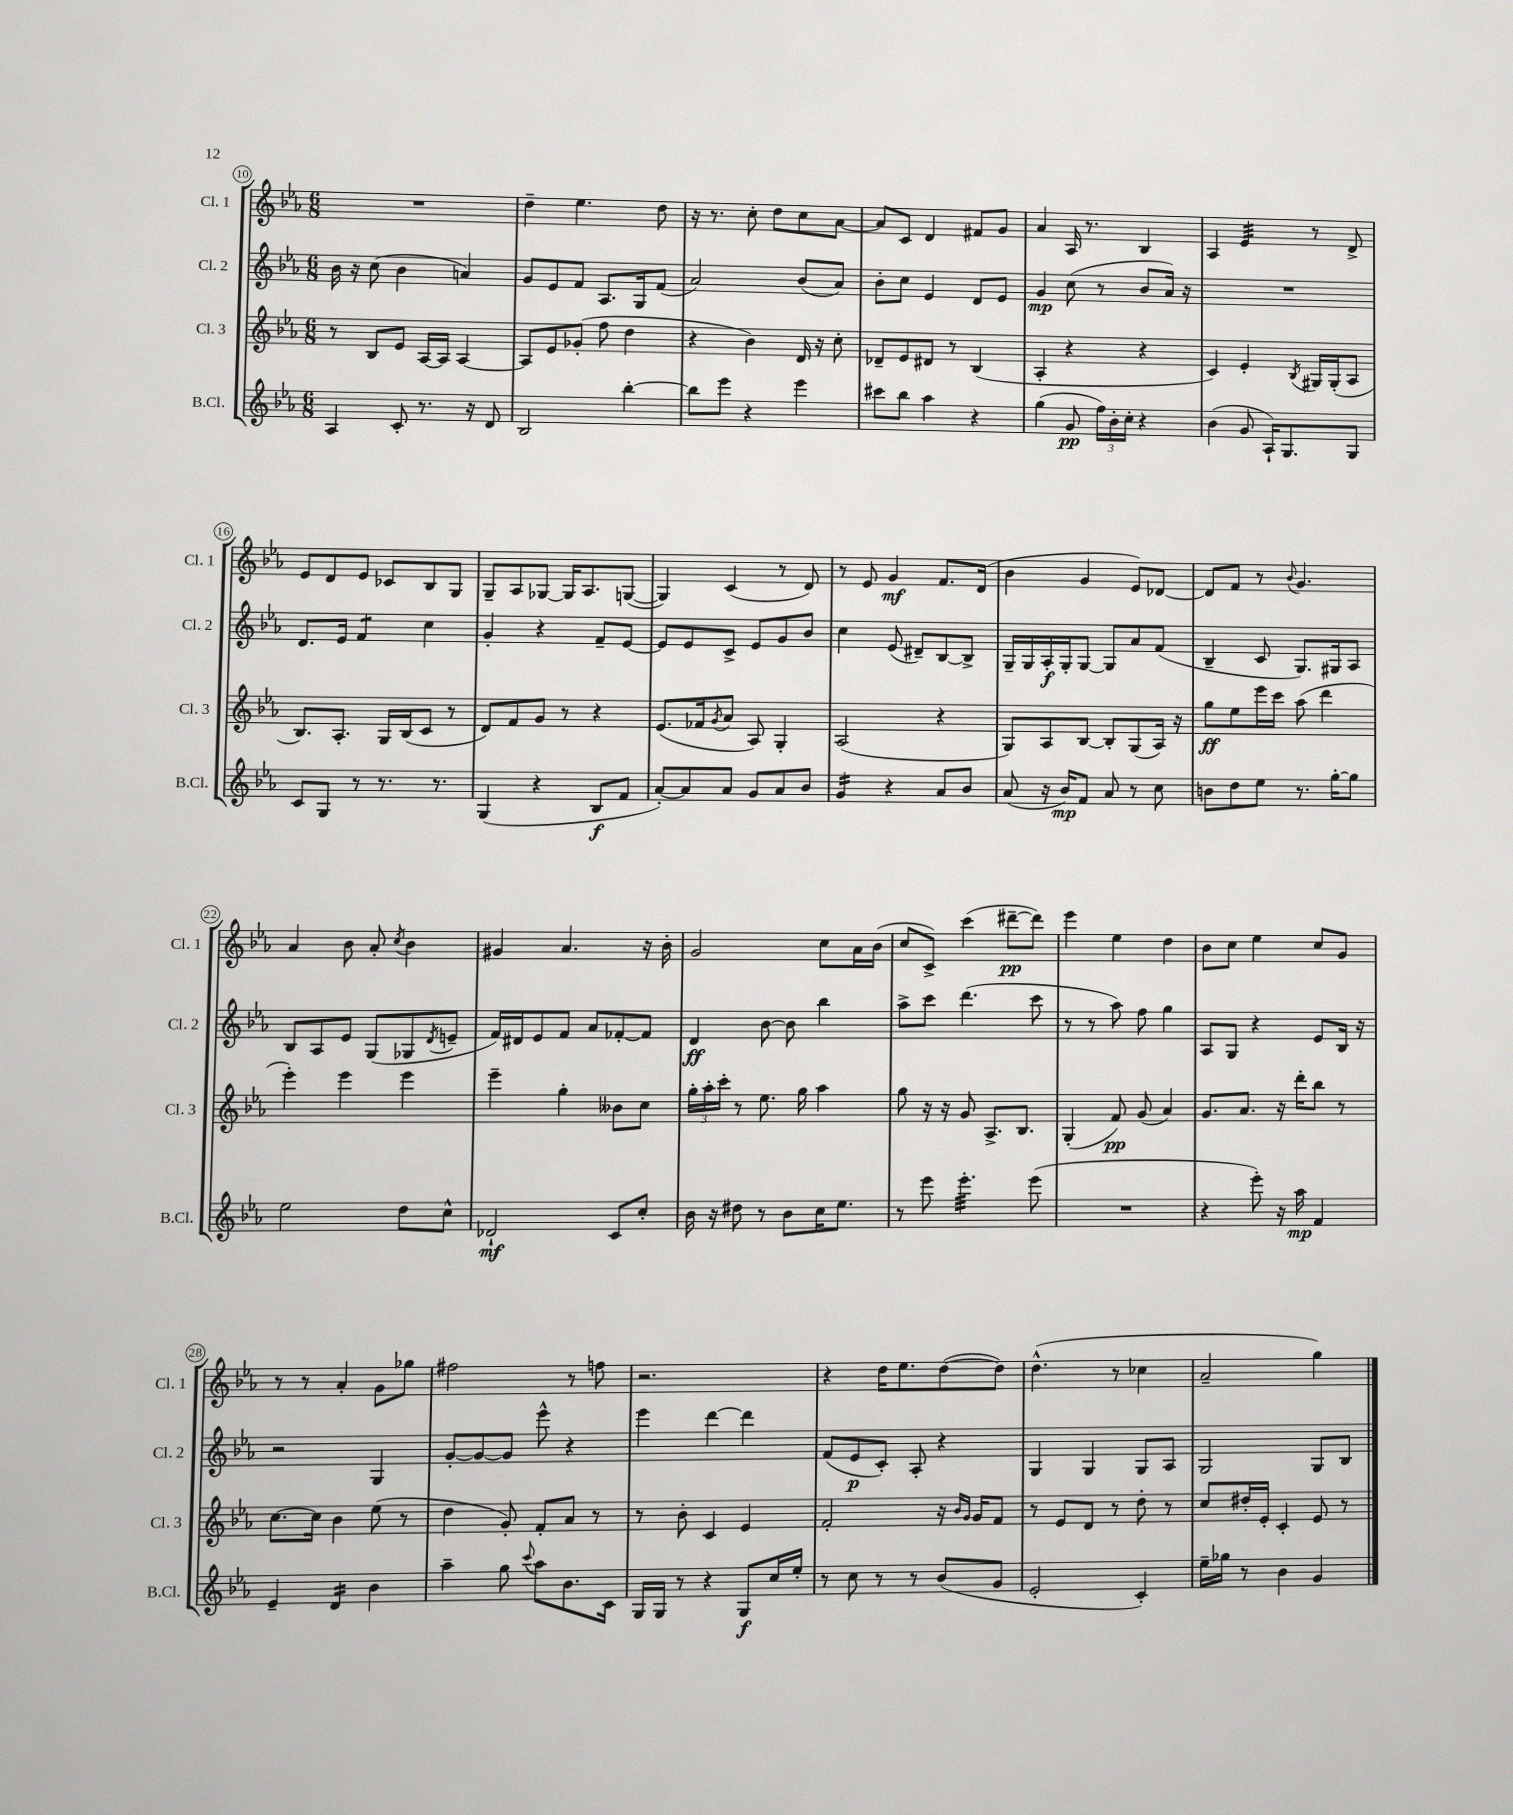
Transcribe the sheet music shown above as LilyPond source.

<<
\new StaffGroup <<
\new Staff = "s0" \with { instrumentName = "Cl. 1" shortInstrumentName = "Cl. 1" } {
    \clef treble \key ees \major \numericTimeSignature \time 6/8
    R2. |
    d''4-- ees''4. d''8 |
    r16 r8. c''8-. d''8 c''8 aes'8~ |
    aes'8 c'8 d'4 fis'8 g'8 |
    aes'4 aes16 r8. bes4 |
    aes4 ees'4:32 r8 d'8-> |
    ees'8 d'8 ees'8 ces'8 bes8 g8 |
    g8-- aes8 ges8~ ges16 aes8. g8~( |
    g4) c'4( r8 d'8) |
    r8 ees'8 g'4\mf f'8. d'16( |
    bes'4 g'4 ees'8) des'8~ |
    des'8 f'8 r8 \appoggiatura { bes'8 } g'4. |
    aes'4 bes'8 aes'8-. \acciaccatura { c''8 } bes'4 |
    gis'4 aes'4. r16 bes'16-. |
    g'2 c''8 aes'16 bes'16( |
    c''8 c'8->) c'''4( dis'''8~--\pp dis'''8) |
    ees'''4 ees''4 d''4 |
    bes'8 c''8 ees''4 c''8 g'8 |
    r8 r8 aes'4-. g'8 ges''8 |
    fis''2 r8 f''8 |
    r2. |
    r4 d''16 ees''8. d''8~( d''8) |
    d''4.-^( r8 ces''4 |
    aes'2-- g''4) \bar "|." |
}
\new Staff = "s1" \with { instrumentName = "Cl. 2" shortInstrumentName = "Cl. 2" } {
    \clef treble \key ees \major \numericTimeSignature \time 6/8
    bes'16 r16 c''8( bes'4 a'4) |
    g'8 ees'8 f'8 aes8. g16 f'8( |
    aes'2) bes'8( aes'8) |
    bes'8-. c''8 ees'4 d'8 ees'8 |
    g'4\mp c''8( r8 bes'8 aes'16) r16 |
    R2. |
    d'8. ees'16 f'4:8 c''4 |
    g'4-. r4 f'8-- ees'8~ |
    ees'8 ees'8 c'8-> ees'8 g'8 bes'8 |
    c''4 ees'8( dis'8--) bes8~ bes8-> |
    g16-- g16 aes16-.\f g16-. g8~ g8 aes'8 f'8( |
    bes4-- c'8 g8.) gis16 aes8 |
    bes8 aes8 ees'8 g8( ges8 \acciaccatura { d'8 } e'8-- |
    f'16) dis'16 ees'8 f'8 aes'8 fes'8~-. fes'8 |
    d'4\ff bes'8~ bes'8 bes''4 |
    aes''8-> c'''8 d'''4.( c'''8 |
    r8 r8 aes''8) f''8 g''4 |
    aes8 g8 r4 ees'8 bes16 r16 |
    r2 g4 |
    g'8~-. g'8~ g'8 ees'''8-^ r4 |
    ees'''4 d'''4~ d'''4 |
    f'8( ees'8\p c'8-.) aes8-. r4 |
    g4 g4 g8 aes8 |
    g2 g8 bes8 \bar "|." |
}
\new Staff = "s2" \with { instrumentName = "Cl. 3" shortInstrumentName = "Cl. 3" } {
    \clef treble \key ees \major \numericTimeSignature \time 6/8
    r8 bes8 ees'8 aes16~ aes16 aes4~ |
    aes8 ees'8 ges'8-.( f''8 d''4 |
    r4 bes'4) d'16 r16 c''8-. |
    des'8-- ees'8 dis'8 r8 bes4( |
    aes4-. r4 r4 |
    c'4) ees'4-. \acciaccatura { bes8 } gis16 gis16-.( aes8 |
    bes8.) aes8.-. g16 bes16( c'8 r8 |
    d'8) f'8 g'8 r8 r4 |
    ees'8.( fes'16 \acciaccatura { g'8 } aes'8 aes8) g4-. |
    aes2( r4 |
    g8) aes8 bes8~ bes8-. g8( aes16) r16 |
    g''8\ff ees''8 ees'''16 c'''16 aes''8( d'''4 |
    ees'''4-.) ees'''4 ees'''4 |
    ees'''4-- g''4-. beses'8 c''8 |
    \tuplet 3/2 { g''16-. aes''16-. c'''16-. } r8 ees''8. g''16 aes''4 |
    g''8 r16 r16 g'8 aes8.-> bes8. |
    g4-.( f'8\pp) g'8( aes'4) |
    g'8. aes'8. r16 d'''16-. bes''8 r8 |
    c''8.~ c''16 bes'4 ees''8( r8 |
    d''4 g'8-.) f'8-. aes'8 r8 |
    r8 bes'8-. c'4 ees'4 |
    f'2-. r16 \grace { bes'16 g'16 } g'16 f'8 |
    r8 ees'8 d'8 r8 d''8-. r8 |
    c''8 dis''16-. ees'16-. c'4-. ees'8 r8 \bar "|." |
}
\new Staff = "s3" \with { instrumentName = "B.Cl." shortInstrumentName = "B.Cl." } {
    \clef treble \key ees \major \numericTimeSignature \time 6/8
    aes4 c'8-. r8. r16 d'8 |
    bes2 bes''4~-. |
    bes''8 ees'''8 r4 ees'''4 |
    cis'''8 bes''8 aes''4 r4 |
    g''4( g'8\pp \tuplet 3/2 { f''16) bes'16-. c''16-. } r4 |
    bes'4( g'8 aes16-!) g8. g8 |
    c'8 g8 r8 r8. r8. |
    g4( r4 bes8\f f'8 |
    aes'8~-.) aes'8 aes'8 g'8 aes'8 bes'8 |
    g'4:16 r4 aes'8 bes'8 |
    aes'8( r16 bes'16\mp) f'8 aes'8 r8 c''8 |
    b'8 d''8 ees''8 r8. g''16~-. g''8 |
    ees''2 d''8 c''8-^ |
    des'2-!\mf c'8 c''8-. |
    bes'16 r16 dis''8 r8 bes'8 c''16 ees''8. |
    r8 ees'''8 ees'''4.:32-. ees'''8( |
    R2. |
    r4 ees'''8-.) r16 aes''16\mp f'4 |
    ees'4-- d'4:16 bes'4 |
    aes''4-- g''8 \appoggiatura { c'''8 } aes''8 bes'8. c'16 |
    g16 g16 r8 r4 g8\f c''16 ees''16-. |
    r8 c''8 r8 r8 bes'8( g'8 |
    ees'2-. c'4-.) |
    ees''16-- ges''16 r8 bes'4 g'4 \bar "|." |
}
>>
>>
\layout { \context { \Score currentBarNumber = #10 \override BarNumber.stencil = #(make-stencil-circler 0.1 0.3 ly:text-interface::print) } }
